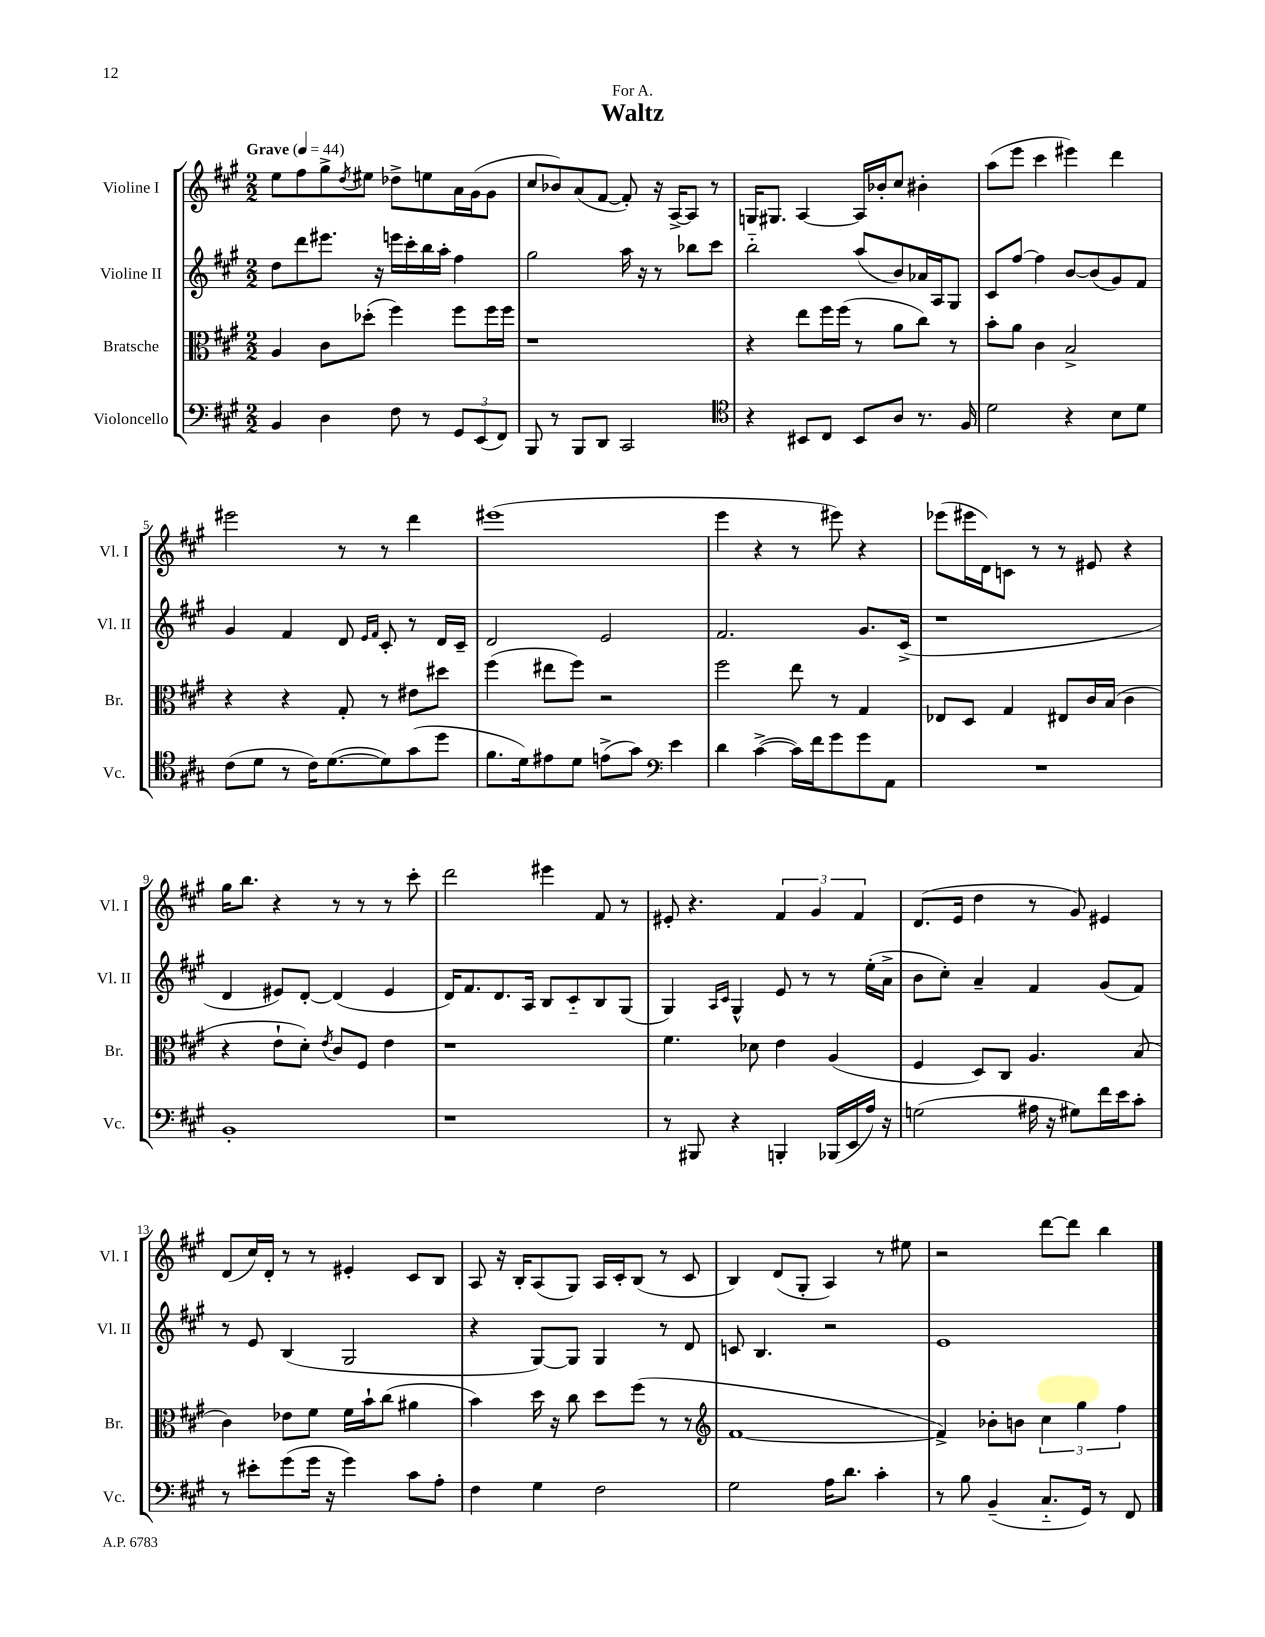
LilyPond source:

\header { title = "Waltz" dedication = "For A." }
<<
\new StaffGroup <<
\new Staff = "s0" \with { instrumentName = "Violine I" shortInstrumentName = "Vl. I" } {
    \clef treble \key a \major \numericTimeSignature \time 2/2 \tempo "Grave" 4 = 44
    e''8 fis''8 gis''8-> \acciaccatura { d''8 } eis''8 des''8-> e''8 a'16 gis'16( gis'8 |
    cis''8 bes'8) a'8( fis'8~ fis'8-.) r16 a16~-> a8 r8 |
    g16 gis8. a4~ a16 bes'16-. cis''8 bis'4-. |
    a''8( e'''8 cis'''4 eis'''4) d'''4 |
    eis'''2 r8 r8 d'''4 |
    eis'''1( |
    e'''4 r4 r8 eis'''8) r4 |
    ees'''8( eis'''16 d'16) c'8 r8 r8 eis'8 r4 |
    gis''16 b''8. r4 r8 r8 r8 cis'''8-. |
    d'''2 eis'''4 fis'8 r8 |
    eis'8-. r4. \tuplet 3/2 { fis'4 gis'4 fis'4 } |
    d'8.( e'16 d''4 r8 gis'8) eis'4 |
    d'8( cis''16) d'16-. r8 r8 eis'4-. cis'8 b8 |
    a8 r16 b16-. a8( gis8) a16 cis'16-. b8( r8 cis'8 |
    b4) d'8( gis8-. a4) r8 eis''8 |
    r2 d'''8~ d'''8 b''4 \bar "|." |
}
\new Staff = "s1" \with { instrumentName = "Violine II" shortInstrumentName = "Vl. II" } {
    \clef treble \key a \major \numericTimeSignature \time 2/2
    d''8 d'''8 eis'''8. r16 e'''16 cis'''16-. b''16 a''16-. fis''4 |
    gis''2 a''16 r16 r8 bes''8 cis'''8 |
    b''2-_ a''8( b'8) aes'16 a16 gis8 |
    cis'8 fis''8~ fis''4 b'8~ b'8( gis'8) fis'8 |
    gis'4 fis'4 d'8 \grace { e'16 fis'16 } cis'8-. r8 d'16 cis'16-- |
    d'2 e'2 |
    fis'2. gis'8. cis'16->( |
    r1 |
    d'4 eis'8) d'8~-. d'4( eis'4 |
    d'16) fis'8. d'8. a16 b8 cis'8-_ b8 gis8( |
    gis4) \grace { a16 cis'16 } gis4-^ e'8 r8 r8 e''16-.( a'16-> |
    b'8 cis''8-.) a'4-- fis'4 gis'8( fis'8) |
    r8 e'8 b4( gis2 |
    r4 gis8~) gis8 gis4 r8 d'8 |
    c'8 b4. r2 |
    e'1 \bar "|." |
}
\new Staff = "s2" \with { instrumentName = "Bratsche" shortInstrumentName = "Br." } {
    \clef alto \key a \major \numericTimeSignature \time 2/2
    a4 cis'8 des''8-.( fis''4) fis''8 fis''16 fis''16 |
    r1 |
    r4 e''8 fis''16 fis''16( r8 a'8 cis''8) r8 |
    b'8-. a'8 cis'4 b2-> |
    r4 r4 gis8-. r8 eis'8 dis''8 |
    fis''4( eis''8 fis''8) r2 |
    fis''2 e''8 r8 gis4 |
    ees8 d8 gis4 eis8 cis'16 b16( cis'4 |
    r4 e'8-! d'8-.) \acciaccatura { e'8 } cis'8 fis8 e'4 |
    r1 |
    fis'4. des'8 e'4 a4( |
    fis4 d8) cis8 a4. b8( |
    cis'4) ees'8 fis'8 fis'16 b'16-! cis''8( ais'4 |
    b'4) d''16 r16 cis''8 d''8 fis''8( r8 r8 |
    \clef treble fis'1~ |
    fis'4->) bes'8-. b'8 \tuplet 3/2 { cis''4 gis''4 fis''4 } \bar "|." |
}
\new Staff = "s3" \with { instrumentName = "Violoncello" shortInstrumentName = "Vc." } {
    \clef bass \key a \major \numericTimeSignature \time 2/2
    b,4 d4 fis8 r8 \tuplet 3/2 { gis,8 e,8( fis,8) } |
    b,,8 r8 b,,8 d,8 cis,2 |
    \clef tenor r4 bis,8 cis8 bis,8 a8 r8. fis16 |
    d'2 r4 b8 d'8 |
    cis'8( d'8 r8 cis'16) d'8.~( d'8) gis'8( d''8 |
    fis'8. d'16) eis'8 d'8 e'8->( gis'8) \clef bass e'4 |
    d'4 cis'4~->( cis'16) fis'16 gis'8 gis'8 a,8 |
    R1 |
    b,1-. |
    r1 |
    r8 bis,,8 r4 b,,4-. bes,,16( e,16 a16) r16 |
    g2( ais16 r16 gis8) fis'16 e'16 cis'8-. |
    r8 eis'8-. gis'8( gis'16 r16 gis'4) cis'8 a8-. |
    fis4 gis4 fis2 |
    gis2 a16 d'8. cis'4-. |
    r8 b8 b,4--( cis8.-_ gis,16) r8 fis,8 \bar "|." |
}
>>
>>
